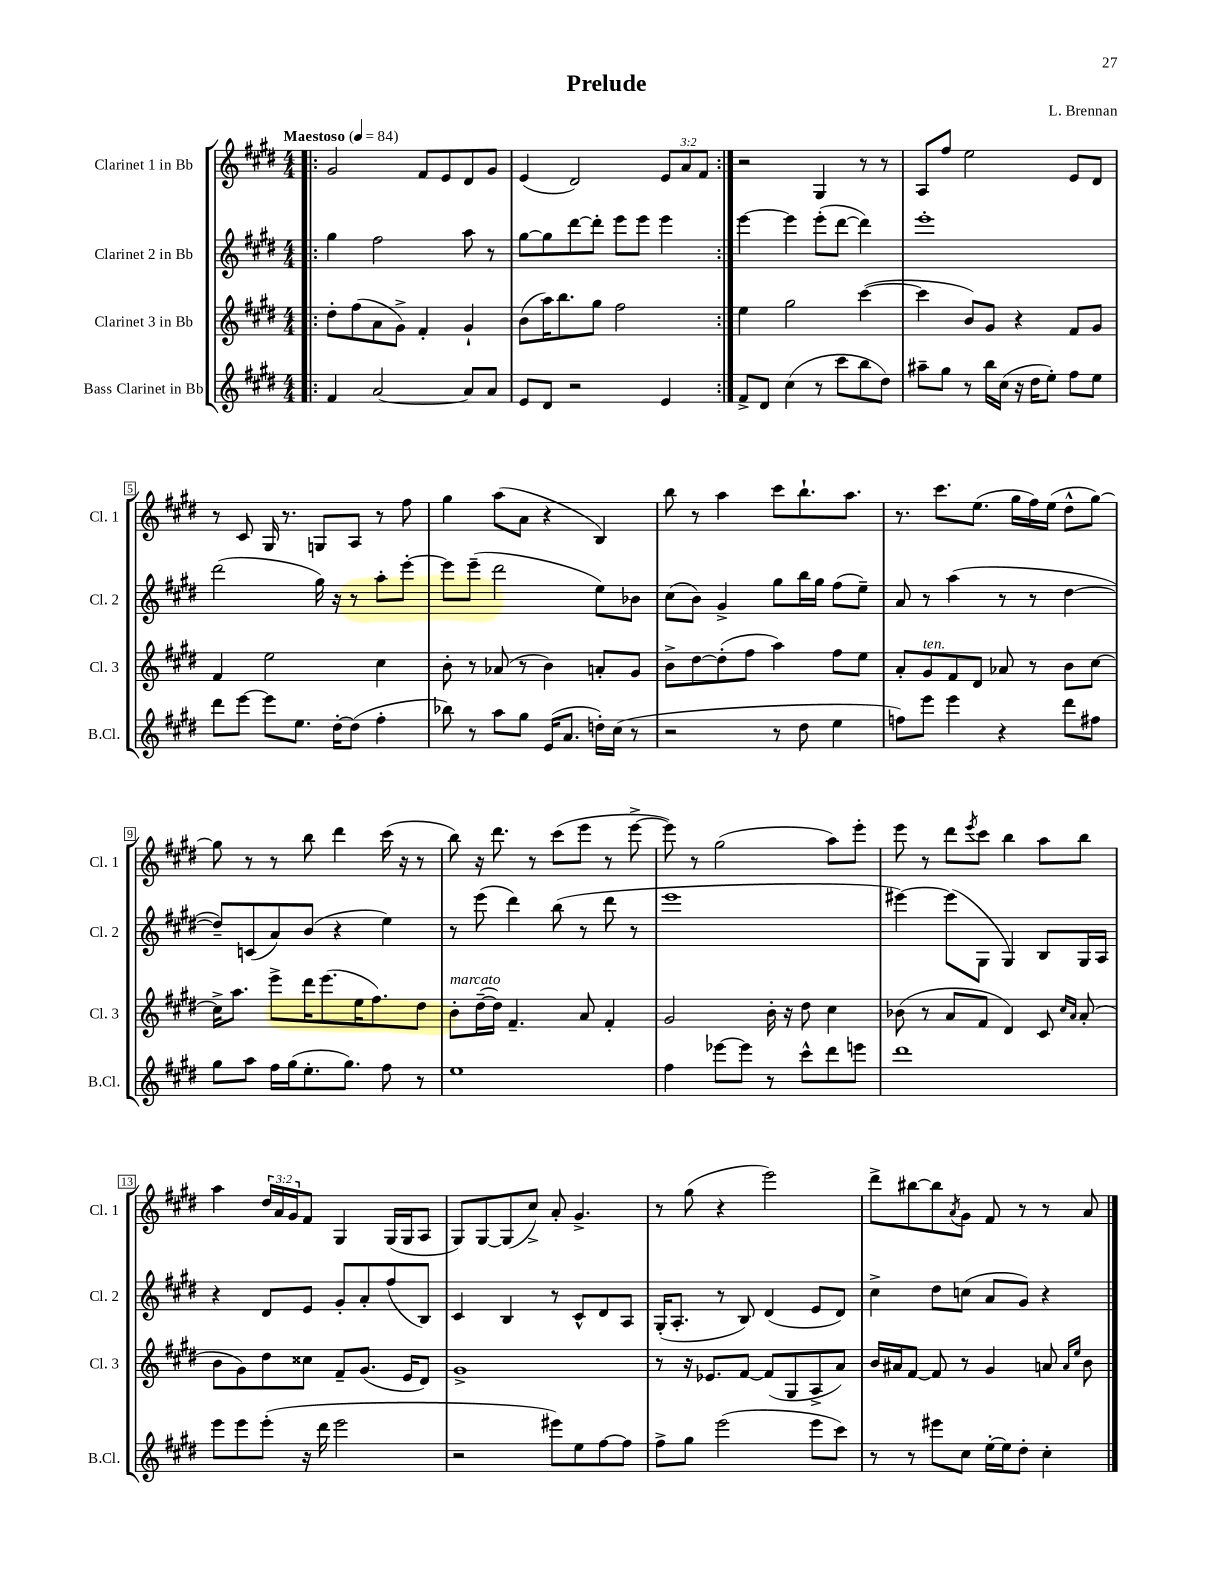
\header { title = "Prelude" composer = "L. Brennan" }
<<
\new StaffGroup <<
\new Staff = "s0" \with { instrumentName = "Clarinet 1 in Bb" shortInstrumentName = "Cl. 1" } {
    \clef treble \key e \major \numericTimeSignature \time 4/4 \override Staff.TupletNumber.text = #tuplet-number::calc-fraction-text \tempo "Maestoso" 4 = 84
    \repeat volta 2 { \bar ".|:" gis'2 fis'8 e'8 dis'8 gis'8 |
    e'4( dis'2) \tuplet 3/2 { e'8 a'8 fis'8 } | }
    r2 gis4 r8 r8 |
    a8 fis''8 e''2 e'8 dis'8 |
    r8 cis'8 gis16 r8. g8 a8 r8 fis''8 |
    gis''4 a''8( a'8 r4 b4) |
    b''8 r8 a''4 cis'''8 b''8.-! a''8. |
    r8. cis'''8. e''8.( gis''16 fis''16) e''16( dis''8-^ gis''8~) |
    gis''8 r8 r8 b''8 dis'''4 cis'''16( r16 r8 |
    b''8) r16 dis'''8. r8 cis'''8( e'''8 r8 e'''8~-> |
    e'''8) r8 gis''2( a''8) e'''8-. |
    e'''8 r8 dis'''8 \acciaccatura { e'''8 } cis'''8 b''4 a''8 b''8 |
    a''4 \tuplet 3/2 { dis''16 a'16 gis'16 } fis'8 gis4 gis16( gis16 a8 |
    gis8) gis8~ gis8( cis''8->) a'8-. gis'4.-> |
    r8 gis''8( r4 e'''2) |
    dis'''8-> bis''8~ bis''8 \acciaccatura { a'8 } gis'8 fis'8 r8 r8 a'8 \bar "|." |
}
\new Staff = "s1" \with { instrumentName = "Clarinet 2 in Bb" shortInstrumentName = "Cl. 2" } {
    \clef treble \key e \major \numericTimeSignature \time 4/4
    \repeat volta 2 { \bar ".|:" gis''4 fis''2 a''8 r8 |
    gis''8~ gis''8 dis'''8~ dis'''8-. e'''8 e'''8 e'''4 | }
    e'''4~ e'''4 e'''8-.( dis'''8~ dis'''4) |
    e'''1-. |
    dis'''2( gis''16) r16 r8 a''8-. e'''8~-. |
    e'''8 e'''8--( dis'''2 e''8) bes'8 |
    cis''8( b'8) gis'4-> gis''8 b''16 gis''16 fis''8( e''8--) |
    a'8 r8 a''4( r8 r8 dis''4~ |
    dis''8--) c'8( a'8) b'8( r4 e''4) |
    r8 e'''8( dis'''4) b''8( r8 dis'''8 r8 |
    e'''1 |
    eis'''4~) eis'''8( gis8 gis4) b8 gis16 a16 |
    r4 dis'8 e'8 gis'8-. a'8-. fis''8( b8) |
    cis'4 b4 r8 cis'8-^ dis'8 a8 |
    gis16-.( a8.-. r8 b8) dis'4( e'8 dis'8) |
    cis''4-> dis''8 c''8( a'8 gis'8) r4 \bar "|." |
}
\new Staff = "s2" \with { instrumentName = "Clarinet 3 in Bb" shortInstrumentName = "Cl. 3" } {
    \clef treble \key e \major \numericTimeSignature \time 4/4
    \repeat volta 2 { \bar ".|:" dis''8-. fis''8( a'8 gis'8->) fis'4-. gis'4-! |
    b'8( a''16) b''8. gis''8 fis''2 | }
    e''4 gis''2 cis'''4~( |
    cis'''4 b'8) gis'8 r4 fis'8 gis'8 |
    fis'4 e''2 cis''4 |
    b'8-. r8 aes'8( r8 b'4) a'8-. gis'8 |
    b'8-> dis''8~ dis''8-.( fis''8 a''4) fis''8 e''8 |
    a'8-. gis'8^\markup { \italic "ten." } fis'8 dis'8 aes'8 r8 b'8 cis''8~ |
    cis''16-> a''8. e'''8-> dis'''16 e'''8.( e''16 fis''8.) dis''8 |
    b'8-.^\markup { \italic "marcato" } dis''16~--( dis''16) fis'4.-- a'8 fis'4-. |
    gis'2 b'16-. r16 dis''8 cis''4 |
    bes'8( r8 a'8 fis'8 dis'4) cis'8 \grace { cis''16 a'16 } a'8-.( |
    b'8 gis'8) dis''8 cisis''8 fis'8-- gis'8.( e'16 dis'8) |
    gis'1-> |
    r8 r16 ees'8. fis'8~ fis'8( gis8 a8-> a'8) |
    b'16 ais'16 fis'8~ fis'8 r8 gis'4 a'8 \grace { a'16 e''16 } b'8 \bar "|." |
}
\new Staff = "s3" \with { instrumentName = "Bass Clarinet in Bb" shortInstrumentName = "B.Cl." } {
    \clef treble \key e \major \numericTimeSignature \time 4/4
    \repeat volta 2 { \bar ".|:" fis'4 a'2~ a'8 a'8 |
    e'8 dis'8 r2 e'4 | }
    fis'8-> dis'8 cis''4( r8 cis'''8 b''8 dis''8) |
    ais''8-- gis''8 r8 b''16 cis''16( r16 dis''16 e''8-.) fis''8 e''8 |
    dis'''8 e'''8~ e'''8 e''8. dis''16~-. dis''8( fis''4-. |
    bes''8) r8 a''8 gis''8 e'16( a'8. d''16-.) cis''16( r8 |
    r2 r8 dis''8 e''4 |
    f''8) e'''8 e'''4 r4 dis'''8 fis''8 |
    gis''8 a''8 fis''16 gis''16( e''8.-. gis''8.) fis''8 r8 |
    e''1 |
    fis''4 ees'''8~ ees'''8 r8 cis'''8-^ dis'''8 e'''8 |
    dis'''1 |
    e'''8 e'''8 e'''8-.( r16 dis'''16 e'''2 |
    r2 eis'''8) e''8 fis''8~ fis''8 |
    fis''8-> gis''8 e'''2( e'''8 cis'''8) |
    r8 r8 eis'''8 cis''8 e''16~-. e''16 dis''8-. cis''4-. \bar "|." |
}
>>
>>
\layout { \context { \Score \override BarNumber.stencil = #(make-stencil-boxer 0.1 0.3 ly:text-interface::print) } }
